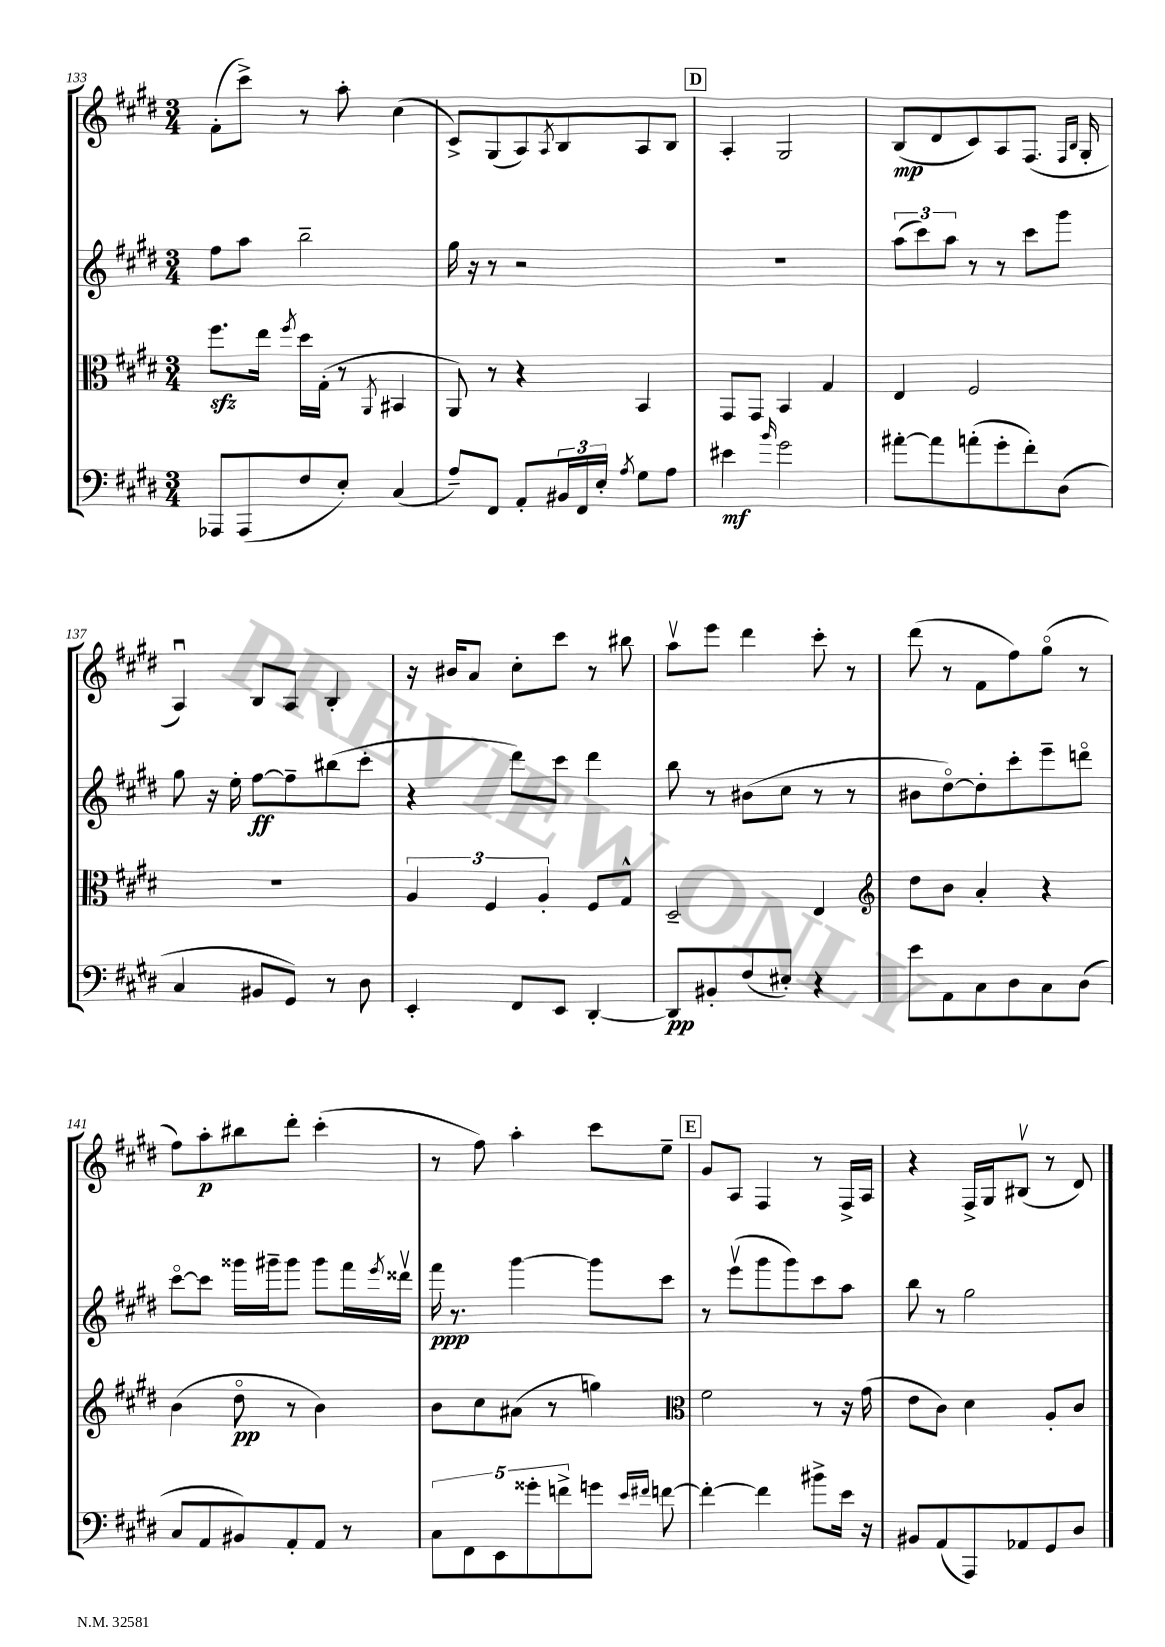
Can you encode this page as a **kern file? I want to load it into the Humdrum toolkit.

**kern	**kern	**kern	**kern
*staff4	*staff3	*staff2	*staff1
*clefF4	*clefC3	*clefG2	*clefG2
*k[f#c#g#d#]	*k[f#c#g#d#]	*k[f#c#g#d#]	*k[f#c#g#d#]
*M3/4	*M3/4	*M3/4	*M3/4
8AAA-/L	8.ff#\L	8ff#\L	(8f#'\L
(8AAA-/	.	8aa\J	8ccc#^\J)
.	16ee\Jk	.	.
.	8qff#/	.	.
8F#/	16dd#\LL	2bb~\	8r
.	(16G#'\JJ	.	.
8E'/J)	8r	.	8aa'\
.	8qAA/	.	.
(4C#/	4BB#/	.	(4cc#\
=	=	=	=
8A~/L)	8AA/)	16gg#\	8c#^/L)
.	.	16r	.
8FF#/J	8r	8r	(8G#/
8AA'/L	4r	2r	8A/)
.	.	.	8qA/
24BB#/L	.	.	8B/
24FF#/	.	.	.
24E'/JJ	.	.	.
8qA/	.	.	.
8G#\L	4BB/	.	8A/
8A\J	.	.	8B/J
=	=	=	=
4e#\	8GG#/L	2.r	4A'/
.	8GG#/J	.	.
16qqb/	.	.	.
2g#\	4BB/	.	2G#/
.	4G#/	.	.
=	=	=	=
[8a#'\L	4E/	(12aa\L	(8B/L
.	.	12ccc#\)	.
8a#\]	.	.	8d#/
.	.	12aa\J	.
(8a'\	2F#/	8r	8c#/)
8g#'\	.	8r	8A/
8f#'\)	.	8ccc#\L	(8.F#/J
(8D#\J	.	8ggg#\J	.
.	.	.	16qqF#/LL
.	.	.	16qqB/JJ
.	.	.	16G#'/
=	=	=	=
4C#/	2.r	8gg#\	4Au/)
.	.	16r	.
.	.	16ee'\	.
8BB#/L	.	[8ff#\L	8B/L
8GG#/J)	.	8ff#~\]	8A/J
8r	.	(8bb#\	4B'/
8D#\	.	8ccc#'\J	.
=	=	=	=
4EE'/	6A/	4r	16r
.	.	.	16b#/LK
.	.	.	8a/J
.	6F#/	.	.
8FF#/L	.	8ddd#\L)	8cc#'\L
.	6A'/	.	.
8EE/J	.	8ccc#\J	8ccc#\J
[4DD#'/	8F#/L	4ddd#\	8r
.	8G#^^/J	.	8bb#\
=	=	=	=
8DD#/]L	2D#~/	8bb\	8aav\L
8BB#'/	.	8r	8eee\J
(8F#/	.	(8b#\L	4ddd#\
8E#'/J)	.	8cc#\J	.
4r	4E/	8r	8ccc#'\
.	.	8r	8r
=	=	=	=
*	*clefG2	*	*
8e\L	8dd#\L	8b#\L	(8ddd#\
8AA\	8b\J	[8dd#o\)	8r
8C#\	4a'/	8dd#'\]	8f#\L
8D#\	.	8ccc#'\	8ff#\)
8C#\	4r	8eee~\	(8gg#o\J
(8D#\J	.	8dddo\J	8r
=	=	=	=
8C#/L	(4b\	[8ccc#o\L	8ff#\L)
8AA/	.	8ccc#\]J	8aa'\
8BB#/)	8dd#o\	16ggg##\LL	8bb#\
.	.	16ggg#~\J	.
8AA'/	8r	8ggg#\J	8ddd#'\J
8AA/J	4b\)	8ggg#\L	(4ccc#'\
8r	.	16fff#\L	.
.	.	8qeee/	.
.	.	16ddd##v\JJ	.
=	=	=	=
10C#\L	8b\L	16fff#\	8r
.	.	8.r	.
10FF#\	.	.	.
.	8cc#\	.	8ff#\)
10EE\	.	.	.
.	(8a#\J	[4ggg#\	4aa'\
10g##'\	.	.	.
.	8r	.	.
10f^\	.	.	.
8g\J	4gg\)	8ggg#\]L	8ccc#\L
16qqe/LL	.	.	.
16qqf#/JJ	.	.	.
[8f\	.	8ccc#\J	8ee~\J
=	=	=	=
*	*clefC3	*	*
4f'\_	2f#\	8r	8g#/L
.	.	(8eeev\L	8A/J
4f\]	.	8ggg#\	4F#/
.	.	8ggg#\)	.
8b#^\L	8r	8ccc#\	8r
16e\Jk	16r	8aa\J	16F#^/LL
16r	(16g#\	.	16A/JJ
=	=	=	=
8BB#/L	8e\L	8bb\	4r
(8AA/	8c#\J)	8r	.
8AAA/)	4d#\	2gg#\	16F#^/LL
.	.	.	16G#/J
8AA-/	.	.	(8B#v/J
8GG#/	8A'/L	.	8r
8D#/J	8c#/J	.	8d#/)
==	==	==	==
*-	*-	*-	*-
